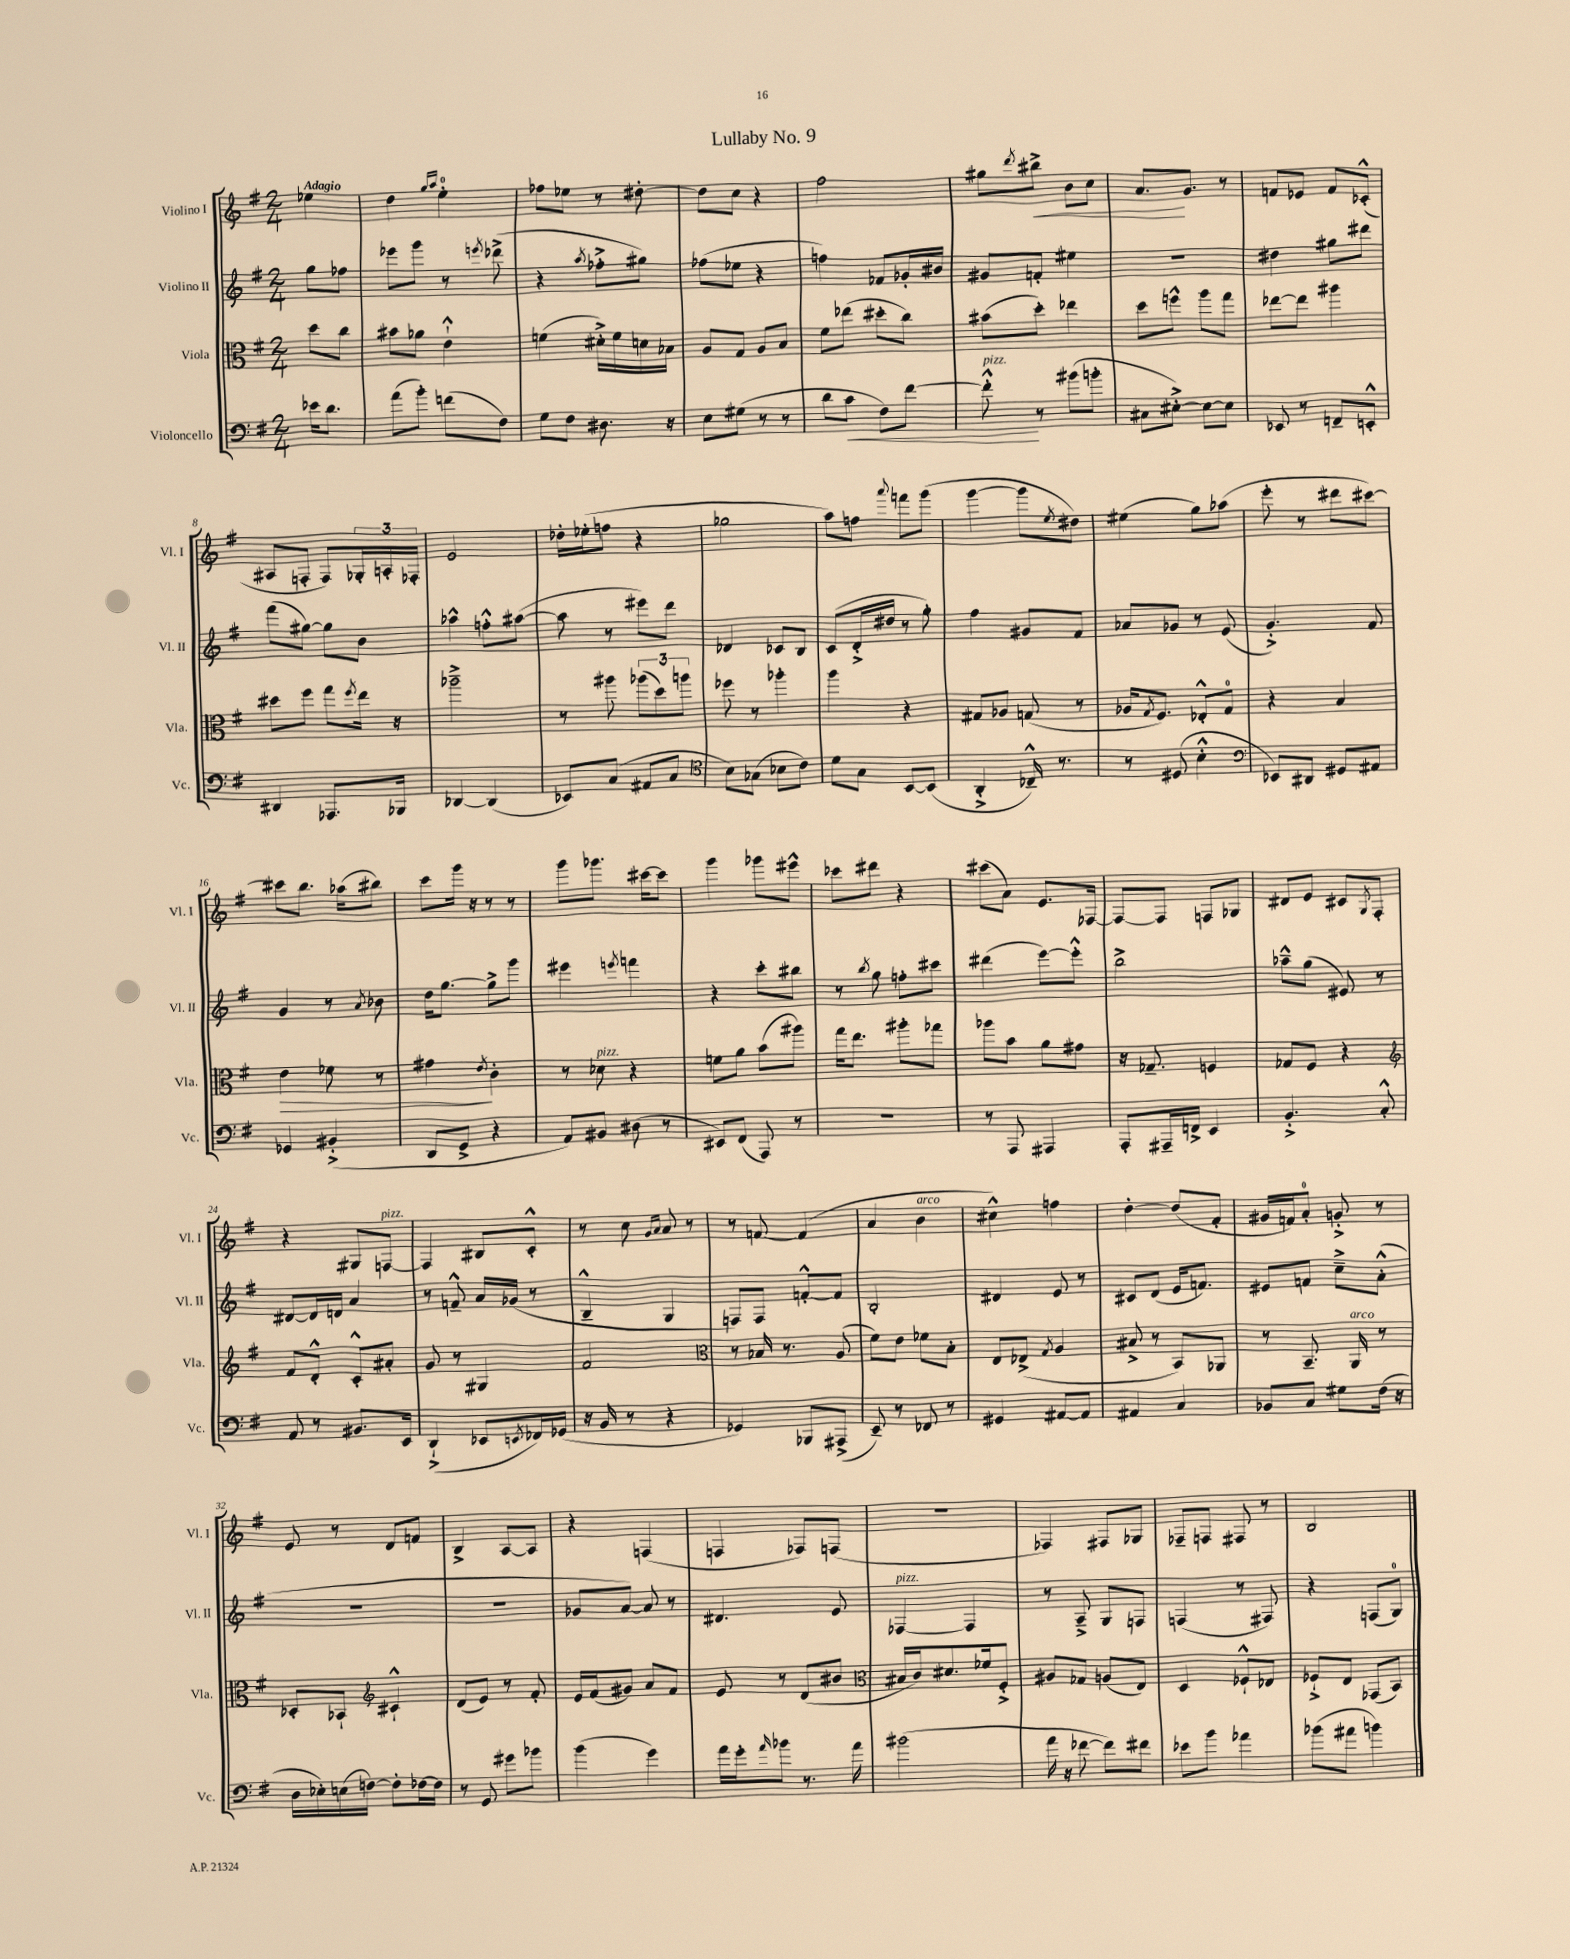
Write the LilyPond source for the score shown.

\header { title = "Lullaby No. 9" }
<<
\new StaffGroup <<
\new Staff = "s0" \with { instrumentName = "Violino I" shortInstrumentName = "Vl. I" } {
    \clef treble \key g \major \numericTimeSignature \time 2/4 \partial 4 \tempo "Adagio"
    ees''4 |
    d''4 \grace { g''16 a''16 } e''4-0-. |
    fes''8 ees''8 r8 dis''8~-. |
    dis''8 c''8 r4 |
    fis''2 |
    gis''8 \acciaccatura { d'''8 } bis''8->\< b'8 c''8 |
    a'8.\! g'8. r8 |
    f'8 ees'8 f'8 ces'8-.-^( |
    ais8 f8-. f8) \tuplet 3/2 { ges16-. a16-. fes16-. } |
    e'2 |
    des''16-. ees''16-.( f''8 r4 |
    ges''2 |
    a''8) f''8 \appoggiatura { a'''8 } f'''8 g'''8( |
    g'''4~ g'''8 \acciaccatura { e''8 } dis''8) |
    eis''4( g''8) aes''8( |
    e'''8-. r8 dis'''8 cis'''8~) |
    cis'''8 b''8. aes''16( bis''8) |
    c'''8 g'''16 r16 r8 r8 |
    g'''8 ges'''8. cis'''16~ cis'''8 |
    g'''4 ges'''8 eis'''8-^ |
    ces'''8 dis'''8 r4 |
    cis'''8( a'8) e'8. fes16~ |
    fes8~ fes8 f8 ges8 |
    dis'8 e'8 cis'8 \acciaccatura { g8 } fis8-. |
    r4 gis8 f8~^\markup { \italic "pizz." } |
    f4 bis8 c'8-.-^ |
    r8 c''8 \grace { g'16 a'16 } a'8 r8 |
    r8 f'8~ f'4( |
    a'4 b'4^\markup { \italic "arco" } |
    cis''4-^) f''4 |
    d''4~-. d''8( fis'8-. |
    gis'16 f'16) a'8-0-. g'8-.-> r8 |
    e'8 r8 d'8 f'8 |
    b4-> a8~ a8 |
    r4 f4( |
    f4 fes8) f8( |
    r2 |
    fes4) fis8 ges8 |
    fes8-- f8 fis8 r8 |
    b2 \bar "|." |
}
\new Staff = "s1" \with { instrumentName = "Violino II" shortInstrumentName = "Vl. II" } {
    \clef treble \key g \major \numericTimeSignature \time 2/4 \partial 4
    g''8 fes''8 |
    ees'''8 g'''8 r8 \acciaccatura { e'''8 } des'''8->( |
    r4 \acciaccatura { a''8 } fes''8-.-> gis''8) |
    fes''8( ees''8 r4 |
    f''4) fes'8 ges'16-. bis'16 |
    gis'8 f'8-. eis''4 |
    R2 |
    dis''4 gis''8 dis'''8 |
    fis'''8( gis''8~) gis''8 b'8 |
    aes''4-^ f''8-.-^ ais''8~( |
    ais''8 r8 eis'''8) d'''8 |
    des'4 ces'8 b8 |
    c'8( d'16-.-> dis''16 r8 g''8-.) |
    fis''4 gis'8 fis'8 |
    aes'8 ges'8 r8 e'8( |
    g'4.-.->) fis'8 |
    g'4 r8 \acciaccatura { a'8 } bes'8 |
    d''16 g''8.~ g''8-> g'''8 |
    eis'''4 \acciaccatura { e'''8 } f'''4 |
    r4 c'''8-. bis''8 |
    r8 \acciaccatura { b''8 } g''8 f''8-. cis'''8 |
    dis'''4( e'''8~) e'''8-.-^ |
    b''2-> |
    aes''8---^ g''8( eis'8) r8 |
    dis'8~ dis'16 d'16 a'4 |
    r8 f'8---^ a'16 ges'16( r8 |
    b4---^ g4 |
    f8) f8 f'8~-.-^ f'8 |
    b2-. |
    dis'4 e'8 r8 |
    cis'8 d'8( e'16 f'8.) |
    eis'8 f'8 c''8---> a'8-.-^( |
    r2 |
    r2 |
    ges'8 a'8~) a'8 r8 |
    dis'4. e'8 |
    fes4~^\markup { \italic "pizz." } fes4 |
    r8 a8---> g8 f8 |
    f4( r8 fis8) |
    r4 f8( g8-0) \bar "|." |
}
\new Staff = "s2" \with { instrumentName = "Viola" shortInstrumentName = "Vla." } {
    \clef alto \key g \major \numericTimeSignature \time 2/4 \partial 4
    d''8 c''8 |
    bis'8 aes'8 e'4-!-^ |
    f'4( dis'16-.->) f'16 d'16 bes16 |
    a8 g8 a8 b8 |
    fis'8 ees''8( dis''8-. c''8) |
    bis'8( d''8-.) ees''4 |
    d''8 f''8-^ a''8 g''8 |
    ees''8~ ees''8 ais''4 |
    dis''8 fis''8 g''8 \acciaccatura { fis''8 } e''16 r16 |
    aes''2---> |
    r8 ais''8 \tuplet 3/2 { aes''8( d''8) a''8 } |
    fes''8 r8 aes''4-. |
    a''4 r4 |
    gis8 aes8 g8( r8 |
    aes16 \acciaccatura { g8 } fis8.) ees8-.-^ g8-0 |
    r4 b4 |
    e'4\> fes'8 r8 |
    gis'4\! \acciaccatura { e'8 } c'4-. |
    r8 des'8^\markup { \italic "pizz." } r4 |
    f'8 a'8 b'8( ais''8) |
    g''16 e''8. ais''8-. ges''8 |
    aes''8 b'8 a'8 gis'8 |
    r16 ges8.-- f4 |
    ges8 fis8 r4 |
    \clef treble fis'8 d'8-.-^ c'8-.-^ ais'8-. |
    g'8 r8 gis4 |
    fis'2 |
    \clef alto r8 bes16 r8. a8( |
    fis'8) e'8 fes'8 b8-. |
    e8 ees8->( \acciaccatura { g8 } a4 |
    bis8-> r8 b,8) aes,8 |
    r8 b,8.-- a,16^\markup { \italic "arco" } r8 |
    des8-. bes,8-! \clef treble cis'4-!-^ |
    d'8( e'8) r8 fis'8-. |
    e'16 fis'16( gis'8) a'8 fis'8 |
    e'8 r8 d'8( bis'8 |
    \clef alto bis16 c'16) dis'8. fes'16 fis8-.-> |
    ais8 ges8 a8( e8) |
    d4 fes8-!-^ ees8 |
    fes8-!-> e8 ges,8( b,8) \bar "|." |
}
\new Staff = "s3" \with { instrumentName = "Violoncello" shortInstrumentName = "Vc." } {
    \clef bass \key g \major \numericTimeSignature \time 2/4 \partial 4
    ees'16 d'8. |
    a'8( b'8-.) f'8( fis8) |
    g8 fis8 dis8. r16 |
    e8 gis8( r8 r8 |
    d'8 c'8\< fis8) fis'8~ |
    fis'8-.-^\!^\markup { \italic "pizz." } r8 bis'8( b'8-. |
    cis8 eis8~-.->) eis8~ eis8 |
    ees,8 r8 f,8-- e,8-.-^ |
    dis,4 aes,,8. bes,,16 |
    des,4~ des,4( |
    ees,8) c8( ais,8 c8 |
    \clef tenor b8) ges8( bes8 c'8) |
    d'8 g8 b,8~ b,8( |
    a,4-.-> ces16---^) r8. |
    r8 dis8( b4-.-^ |
    \clef bass ees,8) dis,8 gis,8 ais,8 |
    ges,4 bis,4-.->( |
    d,8 g,8-> r4 |
    a,8) bis,8 dis8( r8 |
    eis,8) fis,8( a,,8) r8 |
    r2 |
    r8 a,,8 ais,,4 |
    a,,8-. ais,,16-- f,16-> e,4 |
    b,4.-.-> c8-.-^ |
    a,8 r8 bis,8. e,16 |
    d,4-!->( ees,8 \acciaccatura { e,8 } fes,16) ges,16( |
    r16 b,16 r8 r4 |
    ges,4) bes,,8 ais,,8->( |
    e,8--) r8 fes,8 r8 |
    gis,4 ais,8~ ais,8 |
    ais,4 c4 |
    bes,8 c8 gis8 fis16( r16 |
    d16 ees16-.) e16( f16~) f8-. fes16~ fes16 |
    r8 g,8 gis'8 bes'8 |
    b'4( g'4) |
    a'16 g'16-. \grace { a'16 } bes'8 r8. a'16 |
    bis'2( |
    a'16 r16 fes'8~ fes'8) fis'8 |
    ees'8 b'8 aes'4 |
    bes'8( ais'8 b'4) \bar "|." |
}
>>
>>
